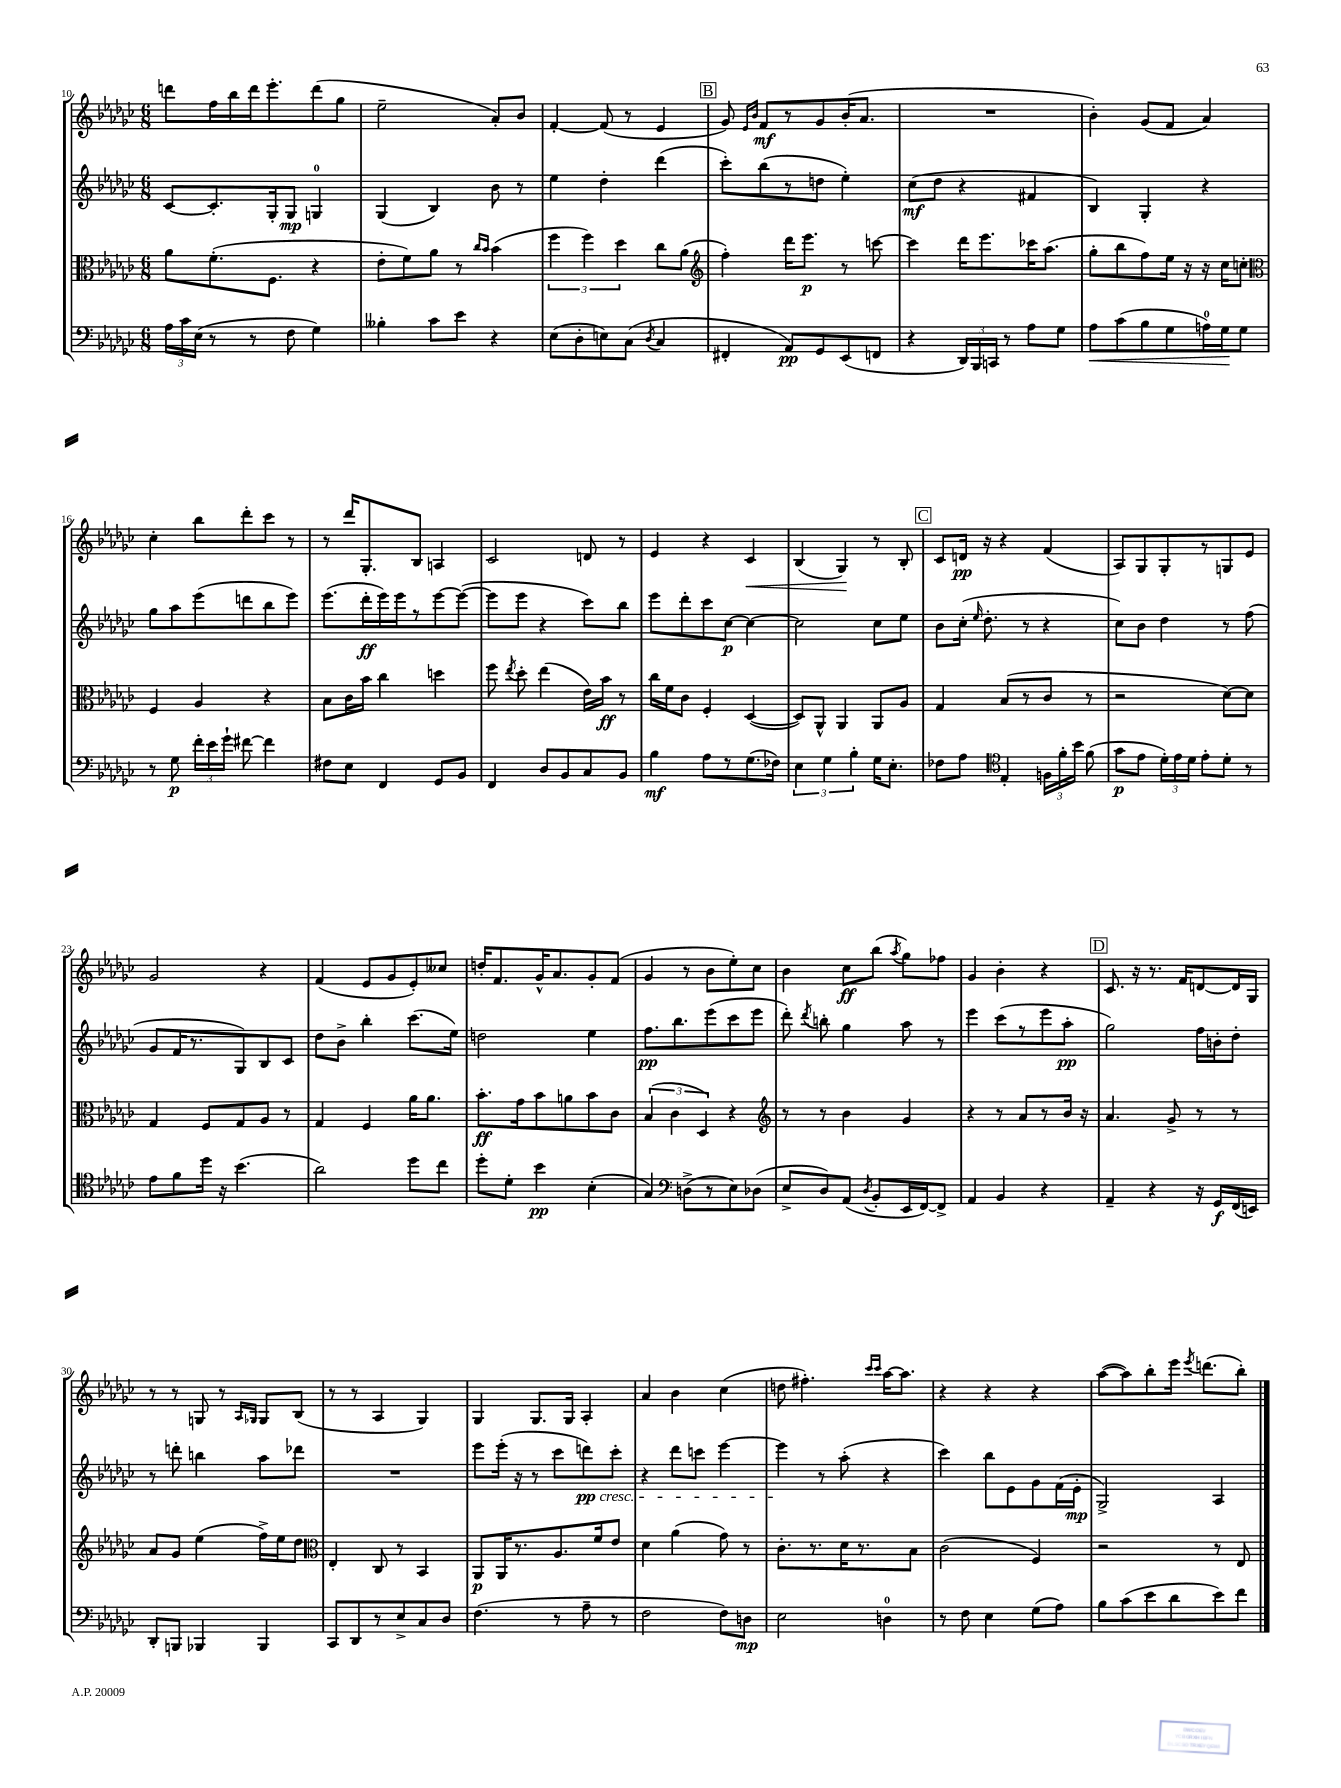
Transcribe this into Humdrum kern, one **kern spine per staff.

**kern	**dynam	**kern	**dynam	**kern	**dynam	**kern	**dynam
*part4	*part4	*part3	*part3	*part2	*part2	*part1	*part1
*staff4	*staff4	*staff3	*staff3	*staff2	*staff2	*staff1	*staff1
*clefF4	*	*clefC3	*	*clefG2	*	*clefG2	*
*k[b-e-a-d-g-c-]	*	*k[b-e-a-d-g-c-]	*	*k[b-e-a-d-g-c-]	*	*k[b-e-a-d-g-c-]	*
*M6/8	*	*M6/8	*	*M6/8	*	*M6/8	*
=10	=10	=10	=10	=10	=10	=10	=10
24A-\LL	.	8a-\L	.	[8c-/L	.	8dddn\L	.
24c-\	.	.	.	.	.	.	.
(24E-\JJ	.	.	.	.	.	.	.
8r	.	(8.f'\	.	8.c-'/]	.	16ff\L	.
.	.	.	.	.	.	16bb-\	.
8r	.	.	.	.	.	16ddd\J	.
.	.	8.F\J	.	16G-'/k	.	8.eee-'\	.
8F\	.	.	.	8G-/J	mp	.	.
4G-\)	.	4r	.	4Gn/	.	(8ddd\	.
.	.	.	.	.	.	8gg-\J	.
=11	=11	=11	=11	=11	=11	=11	=11
4B--X'\	.	8e-'\L	.	(4G-/	.	2ee-~\	.
.	.	8f\)	.	.	.	.	.
8c-\L	.	8a-\J	.	4B-/)	.	.	.
8e-\J	.	8r	.	.	.	.	.
.	.	16qqcc-/LL	.	.	.	.	.
.	.	16qqb-/JJ	.	.	.	.	.
4r	.	(4b-\	.	8b-\	.	8a-'/L)	.
.	.	.	.	8r	.	8b-/J	.
=12	=12	=12	=12	=12	=12	=12	=12
(8E-\L	.	6ff\	.	4ee-\	.	[4f'/	.
8D-'\	.	.	.	.	.	.	.
.	.	6ff\)	.	.	.	.	.
8En\)	.	.	.	4dd-'\	.	(8f/]	.
.	.	6dd-\	.	.	.	.	.
(8C-\J	.	.	.	.	.	8r	.
8qD-/	.	.	.	.	.	.	.
4C-/	.	8cc-\L	.	(4ddd-\	.	4e-/	.
.	.	(8a-\J	.	.	.	.	.
!!LO:REH:place=s1:t=B
=13	=13	=13	=13	=13	=13	=13	=13
*	*	*clefG2	*	*	*	*	*
4FF#X'/	.	4ff'\)	.	8ccc-'\L)	.	8g-/)	.
.	.	.	.	.	.	16qqe-/LL	.
.	.	.	.	.	.	16qqb-/JJ	.
.	.	.	.	(8bb-\	.	8f/L	mf
8AA-/L)	pp	16ddd-\KL	.	8r	.	8r	.
.	.	8.eee-\J	p	.	.	.	.
8GG-/	.	.	.	8ddn\J	.	8g-/	.
(8EE-/	.	8r	.	4ee-'\)	.	(16b-'/K	.
.	.	.	.	.	.	8.a-/J	.
8FFn/J	.	[8cccn\	.	.	.	.	.
=14	=14	=14	=14	=14	=14	=14	=14
4r	.	4ccc\]	.	(8cc-\L	mf	2.r	.
.	.	.	.	8dd-\J	.	.	.
24DD-/LL)	.	16ddd-\KL	.	4r	.	.	.
24BBB-/	.	.	.	.	.	.	.
.	.	8.eee-\	.	.	.	.	.
24CCn/JJ	.	.	.	.	.	.	.
8r	.	.	.	.	.	.	.
8A-\L	.	16ccc-X\K	.	4f#X/	.	.	.
.	.	(8.aa-\J	.	.	.	.	.
8G-\J	.	.	.	.	.	.	.
=15	=15	=15	=15	=15	=15	=15	=15
!	!LO:HP:b	!	!	!	!	!	!
8A-\L	<	8gg-'\L	.	4B-/)	.	4b-'\)	.
(8c-\	.	8bb-\	.	.	.	.	.
8B-\	.	8ff\)	.	4G-'/	.	(8g-/L	.
8G-\	.	16ee-\Jk	.	.	.	8f/J	.
.	.	16r	.	.	.	.	.
16An\L)	.	16r	.	4r	.	4a-/)	.
16G-\J	.	16cc-\KL	.	.	.	.	.
8G-\J	[	8ccn'\J	.	.	.	.	.
!!LO:LB:g=z
=16	=16	=16	=16	=16	=16	=16	=16
*	*	*clefC3	*	*	*	*	*
8r	.	4F/	.	8gg-\L	.	4cc-'\	.
8G-\	p	.	.	8aa-\	.	.	.
24f'\LL	.	4A-/	.	(8eee-\	.	8bb-\L	.
24e-\	.	.	.	.	.	.	.
24g-`\JJ	.	.	.	.	.	.	.
[8f#X\	.	.	.	8dddn\	.	8ddd-'\	.
4f#\]	.	4r	.	8bb-\	.	8ccc-\J	.
.	.	.	.	8eee-\J)	.	8r	.
=17	=17	=17	=17	=17	=17	=17	=17
8F#X\L	.	8B-\L	.	(8.eee-\L	.	8r	.
8E-\J	.	16c-\L	.	.	.	16ddd-/KL	.
.	.	16b-\JJ	.	16ddd-'\L	ff	8.G-'/	.
4FF/	.	4cc-\	.	16eee-\)	.	.	.
.	.	.	.	16eee-\J	.	.	.
.	.	.	.	8r	.	8B-/J	.
8GG-/L	.	4ddn\	.	[8eee-\	.	4An/	.
8BB-/J	.	.	.	(8eee-\J_	.	.	.
=18	=18	=18	=18	=18	=18	=18	=18
4FF/	.	8ff\	.	8eee-\L]	.	2c-/	.
.	.	8qee-/	.	.	.	.	.
.	.	8dd-'\	.	8eee-\J	.	.	.
8D-/L	.	(4ee-\	.	4r	.	.	.
8BB-/	.	.	.	.	.	.	.
8C-/	.	16e-\LL)	.	8ccc-\L)	.	8dn/	.
.	.	16b-\JJ	ff	.	.	.	.
8BB-/J	.	8r	.	8bb-\J	.	8r	.
=19	=19	=19	=19	=19	=19	=19	=19
4B-\	mf	16cc-\LL	.	8eee-\L	.	4e-/	.
.	.	16f\J	.	.	.	.	.
.	.	8c-\J	.	8ddd-'\	.	.	.
8A-\L	.	4F'/	.	8ccc-\	.	4r	.
8r	.	.	.	[8cc-\J	p	.	.
!	!	!	!	!	!	!	!LO:HP:b
(8.G-\	.	([4D-/	.	4cc-\_	.	4c-/	<
16F-X\Jk)	.	.	.	.	.	.	.
=20	=20	=20	=20	=20	=20	=20	=20
6E-\	.	8D-/L])	.	2cc-\]	.	(4B-/	.
.	.	8AA-^^/J	.	.	.	.	.
6G-\	.	.	.	.	.	.	.
.	.	4AA-/	.	.	.	4G-/)	.
6B-'\	.	.	.	.	.	.	.
16G-\KL	.	8AA-/L	.	8cc-\L	.	8r	[
8.E-'\J	.	.	.	.	.	.	.
.	.	8A-/J	.	8ee-\J	.	8B-'/	.
!!LO:REH:place=s1:t=C
=21	=21	=21	=21	=21	=21	=21	=21
8F-X\L	.	4G-/	.	8b-\L	.	8c-/L	.
8A-\J	.	.	.	(16cc-'\Jk	.	16dn/Jk	pp
.	.	.	.	16qqee-/	.	.	.
.	.	.	.	8.dd-'\	.	16r	.
*clefC4	*	*	*	*	*	*	*
4E-'/	.	(8B-/L	.	.	.	4r	.
.	.	8r	.	8r	.	.	.
24Fn\LL	.	8c-/J	.	4r	.	(4f/	.
24f'\	.	.	.	.	.	.	.
24b-\JJ	.	.	.	.	.	.	.
(8f\	.	8r	.	.	.	.	.
=22	=22	=22	=22	=22	=22	=22	=22
8g-\L	p	2r	.	8cc-\L)	.	8A-/L)	.
8e-\J	.	.	.	8b-\J	.	8G-/	.
24d-'\LL)	.	.	.	4dd-\	.	8G-'/	.
24e-\	.	.	.	.	.	.	.
24d-\JJ	.	.	.	.	.	.	.
8e-'\L	.	.	.	.	.	8r	.
8d-'\J	.	[8d-\L)	.	8r	.	8Gn/	.
8r	.	8d-\J]	.	(8ff\	.	8e-/J	.
!!LO:LB:g=z
=23	=23	=23	=23	=23	=23	=23	=23
8e-\L	.	4G-/	.	8g-/L	.	2g-/	.
8f\	.	.	.	16f/K	.	.	.
.	.	.	.	8.r	.	.	.
16dd-\Jk	.	8F/L	.	.	.	.	.
16r	.	.	.	.	.	.	.
(4.b-\	.	8G-/	.	8G-/)	.	.	.
.	.	8A-/J	.	8B-/	.	4r	.
.	.	8r	.	8c-/J	.	.	.
=24	=24	=24	=24	=24	=24	=24	=24
2a-\)	.	4G-/	.	8dd-\L	.	(4f/	.
.	.	.	.	8b-^\J	.	.	.
.	.	4F/	.	4bb-'\	.	8e-/L	.
.	.	.	.	.	.	8g-/	.
8dd-\L	.	16a-\KL	.	(8.ccc-\L	.	8e-'/)	.
.	.	8.a-\J	.	.	.	.	.
8cc-\J	.	.	.	.	.	8cc--X/J	.
.	.	.	.	16ee-\Jk)	.	.	.
=25	=25	=25	=25	=25	=25	=25	=25
8dd-'\L	.	8.b-'\L	ff	2ddn\	.	16ddn'/KL	.
.	.	.	.	.	.	8.f/	.
8d-'\J	.	.	.	.	.	.	.
.	.	16g-\k	.	.	.	.	.
4b-\	pp	8b-\	.	.	.	16g-^^/K	.
.	.	.	.	.	.	8.a-/	.
.	.	8an\	.	.	.	.	.
(4B-'\	.	8b-\	.	4ee-\	.	8g-'/	.
.	.	8c-\J	.	.	.	(8f/J	.
=26	=26	=26	=26	=26	=26	=26	=26
4G-/)	.	(6B-/	.	8.ff\L	pp	4g-/	.
.	.	6c-\	.	.	.	.	.
.	.	.	.	8.bb-\	.	.	.
*clefF4	*	*	*	*	*	*	*
(8Dn^\L	.	.	.	.	.	8r	.
.	.	6D-/)	.	.	.	.	.
8r	.	.	.	(8eee-\	.	8b-\L	.
8E-\)	.	4r	.	8ccc-\	.	8ee-'\)	.
(8D-X\J	.	.	.	8eee-\J	.	8cc-\J	.
=27	=27	=27	=27	=27	=27	=27	=27
*	*	*clefG2	*	*	*	*	*
8E-^/L	.	8r	.	8ddd-'\)	.	4b-\	.
.	.	.	.	8qddd-/	.	.	.
8D-/)	.	8r	.	8bbn'\	.	.	.
(8AA-/J	.	4b-\	.	4gg-\	.	8cc-\L	ff
8qD-/	.	.	.	.	.	.	.
8BB-'/L	.	.	.	.	.	(8bb-\J	.
.	.	.	.	.	.	8qaa-/	.
16EE-/L	.	4g-/	.	8aa-\	.	8gg-\L)	.
[16FF/J)	.	.	.	.	.	.	.
8FF^/J]	.	.	.	8r	.	8ff-X\J	.
=28	=28	=28	=28	=28	=28	=28	=28
4AA-/	.	4r	.	4eee-\	.	4g-/	.
4BB-/	.	8r	.	(8ccc-\L	.	4b-'\	.
.	.	8a-/L	.	8r	.	.	.
4r	.	8r	.	8eee-\	.	4r	.
.	.	16b-/Jk	.	8aa-'\J	pp	.	.
.	.	16r	.	.	.	.	.
!!LO:REH:place=s1:t=D
=29	=29	=29	=29	=29	=29	=29	=29
4AA-~/	.	4.a-/	.	2gg-\)	.	8.c-/	.
.	.	.	.	.	.	16r	.
4r	.	.	.	.	.	8.r	.
.	.	8g-^/	.	.	.	.	.
.	.	.	.	.	.	16f/KL	.
16r	.	8r	.	16ff\LL	.	[8dn/	.
16GG-/LL	f	.	.	16bn'\J	.	.	.
(16FF/	.	8r	.	8dd-'\J	.	16d/L]	.
16EEn/JJ)	.	.	.	.	.	16G-/JJ	.
!!LO:LB:g=z
=30	=30	=30	=30	=30	=30	=30	=30
8DD-'/L	.	8a-/L	.	8r	.	8r	.
8BBBn/J	.	8g-/J	.	8dddn'\	.	8r	.
4BBB-X/	.	(4ee-\	.	4bbn\	.	8Gn/	.
.	.	.	.	.	.	8r	.
.	.	.	.	.	.	16qqA-/LL	.
.	.	.	.	.	.	16qqG-X/JJ	.
4BBB-/	.	16ff^\LL)	.	8aa-\L	.	8G-/L	.
.	.	16ee-\J	.	.	.	.	.
.	.	8dd-\J	.	8ddd-X\J	.	(8B-/J	.
=31	=31	=31	=31	=31	=31	=31	=31
*	*	*clefC3	*	*	*	*	*
8CC-/L	.	4E-'/	.	2.r	.	8r	.
8DD-/	.	.	.	.	.	8r	.
8r	.	8C-/	.	.	.	4A-/	.
8E-^/	.	8r	.	.	.	.	.
8C-/	.	4BB-/	.	.	.	4G-/)	.
8D-/J	.	.	.	.	.	.	.
=32	=32	=32	=32	=32	=32	=32	=32
(4.F\	.	8AA-/L	p	8eee-\L	.	4G-/	.
.	.	16AA-/K	.	(16eee-'\Jk	.	.	.
.	.	8.r	.	16r	.	.	.
.	.	.	.	8r	.	8.G-/L	.
8r	.	8.A-/	.	8ccc-\L	.	.	.
.	.	.	.	.	.	16G-/Jk	.
!	!	!	!	!LO:TX:b:i:t=cresc.	!	!	!
8A-~\	.	.	.	8dddn\)	pp	4A-'/	.
.	.	16f/k	.	.	.	.	.
8r	.	8e-/J	.	8ccc-'\J	.	.	.
=33	=33	=33	=33	=33	=33	=33	=33
2F\	.	4d-\	.	4r	.	4a-/	.
.	.	(4a-\	.	8ddd-\L	.	4b-\	.
.	.	.	.	8cccn\J	.	.	.
8F\L)	.	8g-\)	.	[4eee-\	.	(4cc-\	.
8Dn\J	mp	8r	.	.	.	.	.
=34	=34	=34	=34	=34	=34	=34	=34
2E-\	.	8.c-'\L	.	4eee-\]	.	8ddn\	.
.	.	.	.	.	.	4.ff#X'\)	.
.	.	8.r	.	.	.	.	.
.	.	.	.	8r	.	.	.
.	.	16d-\K	.	(8aa-'\	.	.	.
.	.	8.r	.	.	.	.	.
.	.	.	.	.	.	16qqccc-/LL	.
.	.	.	.	.	.	16qqccc-/JJ	.
4Dn\	.	.	.	4r	.	[16aa-\KL	.
.	.	.	.	.	.	8.aa-\J]	.
.	.	8B-\J	.	.	.	.	.
=35	=35	=35	=35	=35	=35	=35	=35
8r	.	(2c-\	.	4ccc-\)	.	4r	.
8F\	.	.	.	.	.	.	.
4E-\	.	.	.	8bb-\L	.	4r	.
.	.	.	.	8e-\	.	.	.
(8G-\L	.	4F/)	.	8g-\	.	4r	.
8A-\J)	.	.	.	(16f\L	.	.	.
.	.	.	.	16e-'\JJ	mp	.	.
=36	=36	=36	=36	=36	=36	=36	=36
8B-\L	.	2r	.	2G-^/)	.	([8aa-\L	.
(8c-\	.	.	.	.	.	8aa-\])	.
8e-\	.	.	.	.	.	8bb-'\	.
8d-\	.	.	.	.	.	16eee-\Jk	.
.	.	.	.	.	.	8qeee-/	.
.	.	.	.	.	.	(8.dddn\L	.
8e-\)	.	8r	.	4A-/	.	.	.
8f\J	.	8E-/	.	.	.	8bb-'\J)	.
==	==	==	==	==	==	==	==
*-	*-	*-	*-	*-	*-	*-	*-
